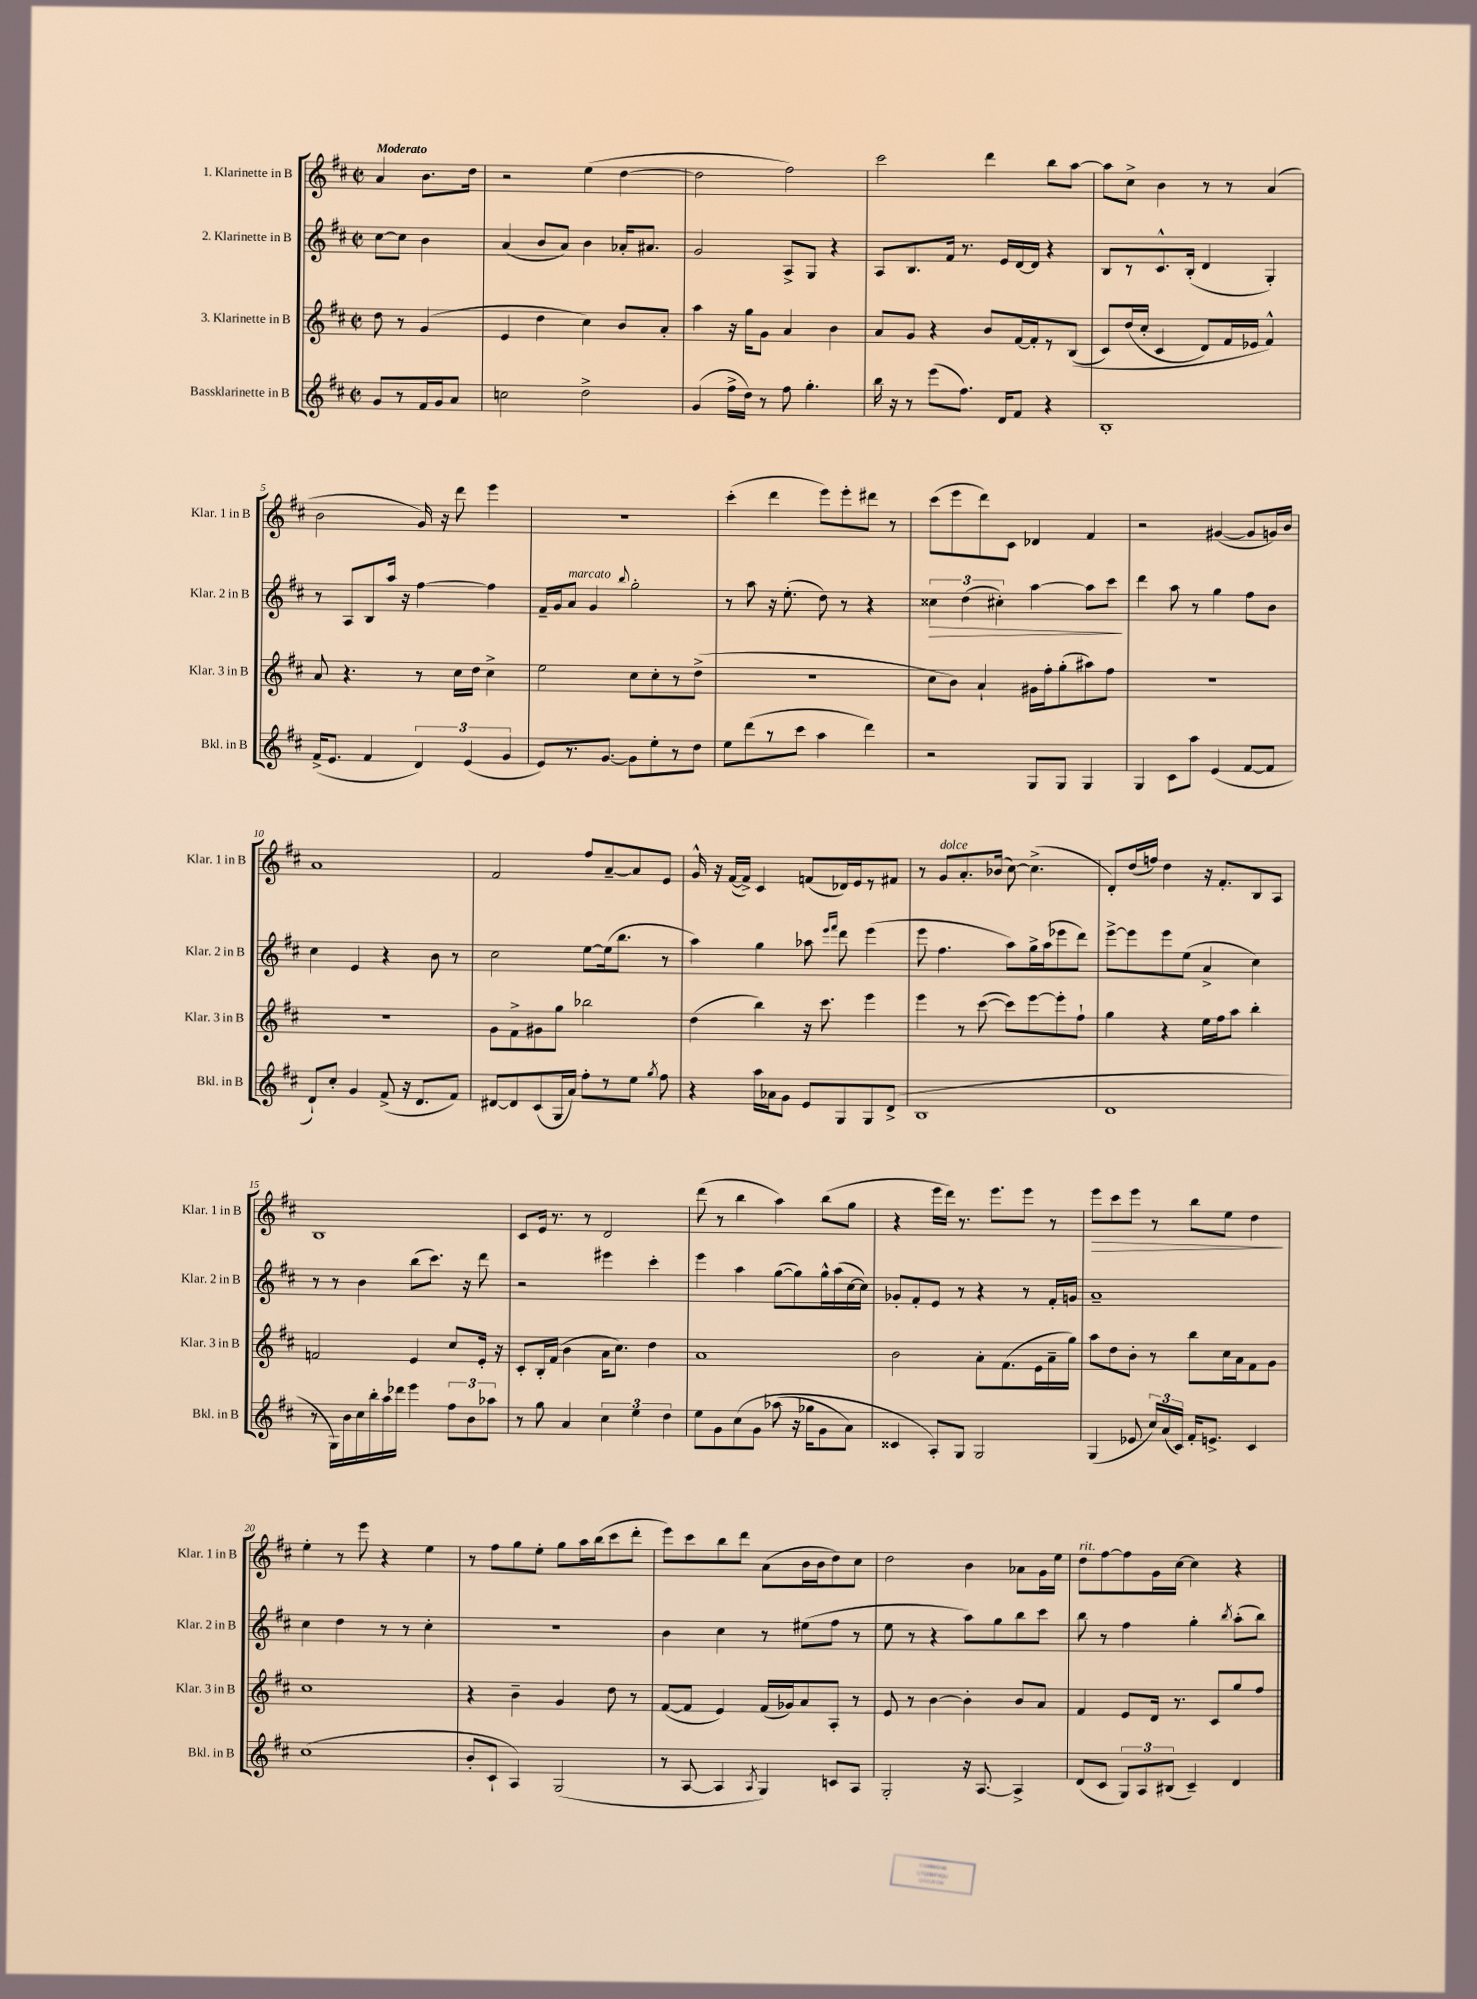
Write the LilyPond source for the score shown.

<<
\new StaffGroup <<
\new Staff = "s0" \with { instrumentName = "1. Klarinette in B" shortInstrumentName = "Klar. 1 in B" } {
    \clef treble \key d \major \defaultTimeSignature \time 2/2 \partial 2 \tempo "Moderato"
    \autoBeamOff a'4 b'8.[ d''16] |
    r2 e''4( d''4~ |
    d''2 fis''2) |
    cis'''2 d'''4 b''8[ a''8]~ |
    a''8[ cis''8]-> b'4 r8 r8 a'4( |
    b'2 g'16) r16 d'''8 e'''4 |
    R1 |
    cis'''4-.( d'''4 e'''8[) e'''8-. dis'''8] r8 |
    cis'''8[( e'''8 d'''8) cis'8] des'4 fis'4 |
    r2 gis'4~( gis'8[ g'16) b'16] |
    a'1 |
    fis'2 fis''8[ a'8~-- a'8 e'8] |
    g'16-^ r16 fis'16[~( fis'16]->) cis'4 f'8[( des'16) e'16 r8 fis'8] |
    r8 g'8[^\markup { \italic "dolce" } a'8.-. bes'16]( cis''8~) cis''4.->( |
    d'8[-.) d''16( f''16]) d''4 r16 fis'8.[-. b8 a8] |
    b1 |
    cis'8[ e'16] r8. r8 d'2 |
    d'''8( r8 b''4 a''4) b''8[( g''8] |
    r4 e'''16[ d'''16]) r8. e'''8.[ e'''8] r8 |
    e'''8[\> cis'''8 e'''8] r8 b''8[ e''8] d''4\! |
    e''4-. r8 e'''8 r4 e''4 |
    r8 fis''8[ g''8 e''8]-. g''8[ a''16 b''16( cis'''8 d'''8]-. |
    e'''8[) cis'''8 b''8 d'''8] a'8[( b'16 b'16 d''8) cis''8] |
    d''2 b'4 aes'8[ g'16 e''16] |
    d''8[^\markup { \italic "rit." } fis''8~ fis''8 g'16 cis''16]~ cis''4 r4 \bar "|." |
}
\new Staff = "s1" \with { instrumentName = "2. Klarinette in B" shortInstrumentName = "Klar. 2 in B" } {
    \clef treble \key d \major \defaultTimeSignature \time 2/2 \partial 2
    \autoBeamOff cis''8[~ cis''8] b'4 |
    a'4( b'8[ a'8]) b'4 aes'16[-. ais'8.] |
    g'2 a8[-> g8] r4 |
    a8[ b8. fis'16] r8. e'16[ d'16~ d'16] r4 |
    b8[ r8 cis'8.-^ b16]-.( d'4 g4-.) |
    r8 a8[ b8 a''16] r16 fis''4~ fis''4 |
    fis'16[-- g'16 a'8]^\markup { \italic "marcato" } g'4 \appoggiatura { b''8 } g''2-. |
    r8 a''8 r16 e''8.-.( d''8) r8 r4 |
    \tuplet 3/2 { cisis''4\> d''4( cis''4-.) } a''4~ a''8[ cis'''8]\! |
    d'''4 a''8 r8 g''4 fis''8[ b'8] |
    cis''4 e'4 r4 b'8 r8 |
    cis''2 e''8[~ e''16( b''8.] r8 |
    a''4) g''4 aes''8 \grace { e'''16[ fis'''16] } d'''8 e'''4( |
    e'''8 fis''4. a''8[) g''16-> a''16( ees'''8 d'''8]) |
    e'''8[~-> e'''8 e'''8 e''8]( a'4-> cis''4) |
    r8 r8 b'4 b''8[( cis'''8.]) r16 d'''8 |
    r2 eis'''4 cis'''4-. |
    e'''4 a''4 g''8[~( g''8) g''16-^ a''16( cis''16~ cis''16]) |
    ges'8[-. fis'8-. e'8] r8 r4 r8 fis'16[-. g'16] |
    a'1-- |
    cis''4 d''4 r8 r8 cis''4-. |
    r1 |
    b'4 cis''4 r8 eis''8[( fis''8] r8 |
    e''8 r8 r4 a''8[) g''8 b''8 cis'''8] |
    b''8 r8 fis''4 g''4-. \acciaccatura { b''8 } a''8[-.( b''8]) \bar "|." |
}
\new Staff = "s2" \with { instrumentName = "3. Klarinette in B" shortInstrumentName = "Klar. 3 in B" } {
    \clef treble \key d \major \defaultTimeSignature \time 2/2 \partial 2
    \autoBeamOff d''8 r8 g'4( |
    e'4 d''4 cis''4) b'8[ a'8]-. |
    a''4 r16 g''16[ g'8] a'4 b'4 |
    a'8[ g'8] r4 b'8[ fis'16~ fis'16-. r8 b8](\( |
    cis'8[) d''16( cis''16]-. cis'4 d'8[) fis'16 ees'16] fis'4-^\) |
    a'8 r4. r8 cis''16[ d''16] cis''4-> |
    e''2 cis''8[ cis''8-. r8 d''8]->( |
    r1 |
    cis''8[ b'8]) a'4-! gis'16[ fis''16-. g''8-.( ais''8) fis''8] |
    R1 |
    R1 |
    g'8[ fis'8-> gis'8 g''8] bes''2 |
    d''4( b''4) r16 cis'''8. e'''4 |
    e'''4 r8 cis'''8~( cis'''8[) e'''8~ e'''8-. fis''8]-! |
    g''4 r4 e''16[ fis''16 a''8] b''4-. |
    f'2 e'4 cis''8[ e'16]-. r16 |
    cis'8[-. b16-. fis'16]( b'4 a'16[ cis''8.]) d''4 |
    a'1 |
    b'2 a'8[-. fis'8.( e'16 a'16-- g''16]) |
    a''8[ d''8 b'8]-. r8 b''8[ cis''16 a'16 fis'8 g'8] |
    cis''1 |
    r4 b'4-- g'4 d''8 r8 |
    fis'8[~( fis'8] e'4) fis'16[( ges'16) a'8 a8]-. r8 |
    e'8 r8 b'4~ b'4-. b'8[ a'8] |
    fis'4 e'8[ d'16] r8. cis'8[ g''8 fis''8] \bar "|." |
}
\new Staff = "s3" \with { instrumentName = "Bassklarinette in B" shortInstrumentName = "Bkl. in B" } {
    \clef treble \key d \major \defaultTimeSignature \time 2/2 \partial 2
    \autoBeamOff g'8[ r8 fis'16 g'16 a'8] |
    c''2 d''2-> |
    g'4( fis''16[-> d''16]) r8 fis''8 g''4.-. |
    b''16 r16 r8 e'''8[( fis''8.]) d'16[ fis'8] r4 |
    b1-. |
    fis'16[->( e'8.] fis'4 \tuplet 3/2 { d'4) e'4( g'4 } |
    e'8[) r8. g'8.]~ g'8[ e''8-. r8 d''8] |
    e''8[ d'''8( r8 cis'''8] a''4 d'''4) |
    r2 g8[ g8] g4 |
    g4 cis'8[ a''8] e'4( fis'8[~ fis'8] |
    d'8[-!) cis''8]-. g'4 fis'8->( r16 d'8.[ fis'8]) |
    dis'8[~ dis'8 cis'8( g16 a'16]) fis''8[-. r8 e''8] \acciaccatura { g''8 } fis''8 |
    r4 a''16[ aes'16 g'8] e'8[ g8 g8 d'8]->( |
    b1 |
    d'1 |
    r8 g16[) b'16 cis''16 b''16-. a''16 des'''16] e'''4 \tuplet 3/2 { fis''8[ b'8 aes''8] } |
    r8 g''8 a'4 \tuplet 3/2 { cis''4 e''4 d''4 } |
    e''8[ g'8 cis''8\( g'8] aes''8( r16 ges''16[ g'8 a'8]) |
    cisis'4 a8[-.\) g8] g2 |
    g4( ees'8 \tuplet 3/2 { cis''16[) a'16( cis'16]) } fis'16[-. e'8.]-> cis'4 |
    cis''1( |
    b'8[-. cis'8]-! a4) g2( |
    r8 a8~ a4 \acciaccatura { a8 } g4) c'8[ a8] |
    g2-. r16 a8.~ a4-> |
    d'8[( cis'8] \tuplet 3/2 { g8[) a8 bis8]( } cis'4--) d'4 \bar "|." |
}
>>
>>
